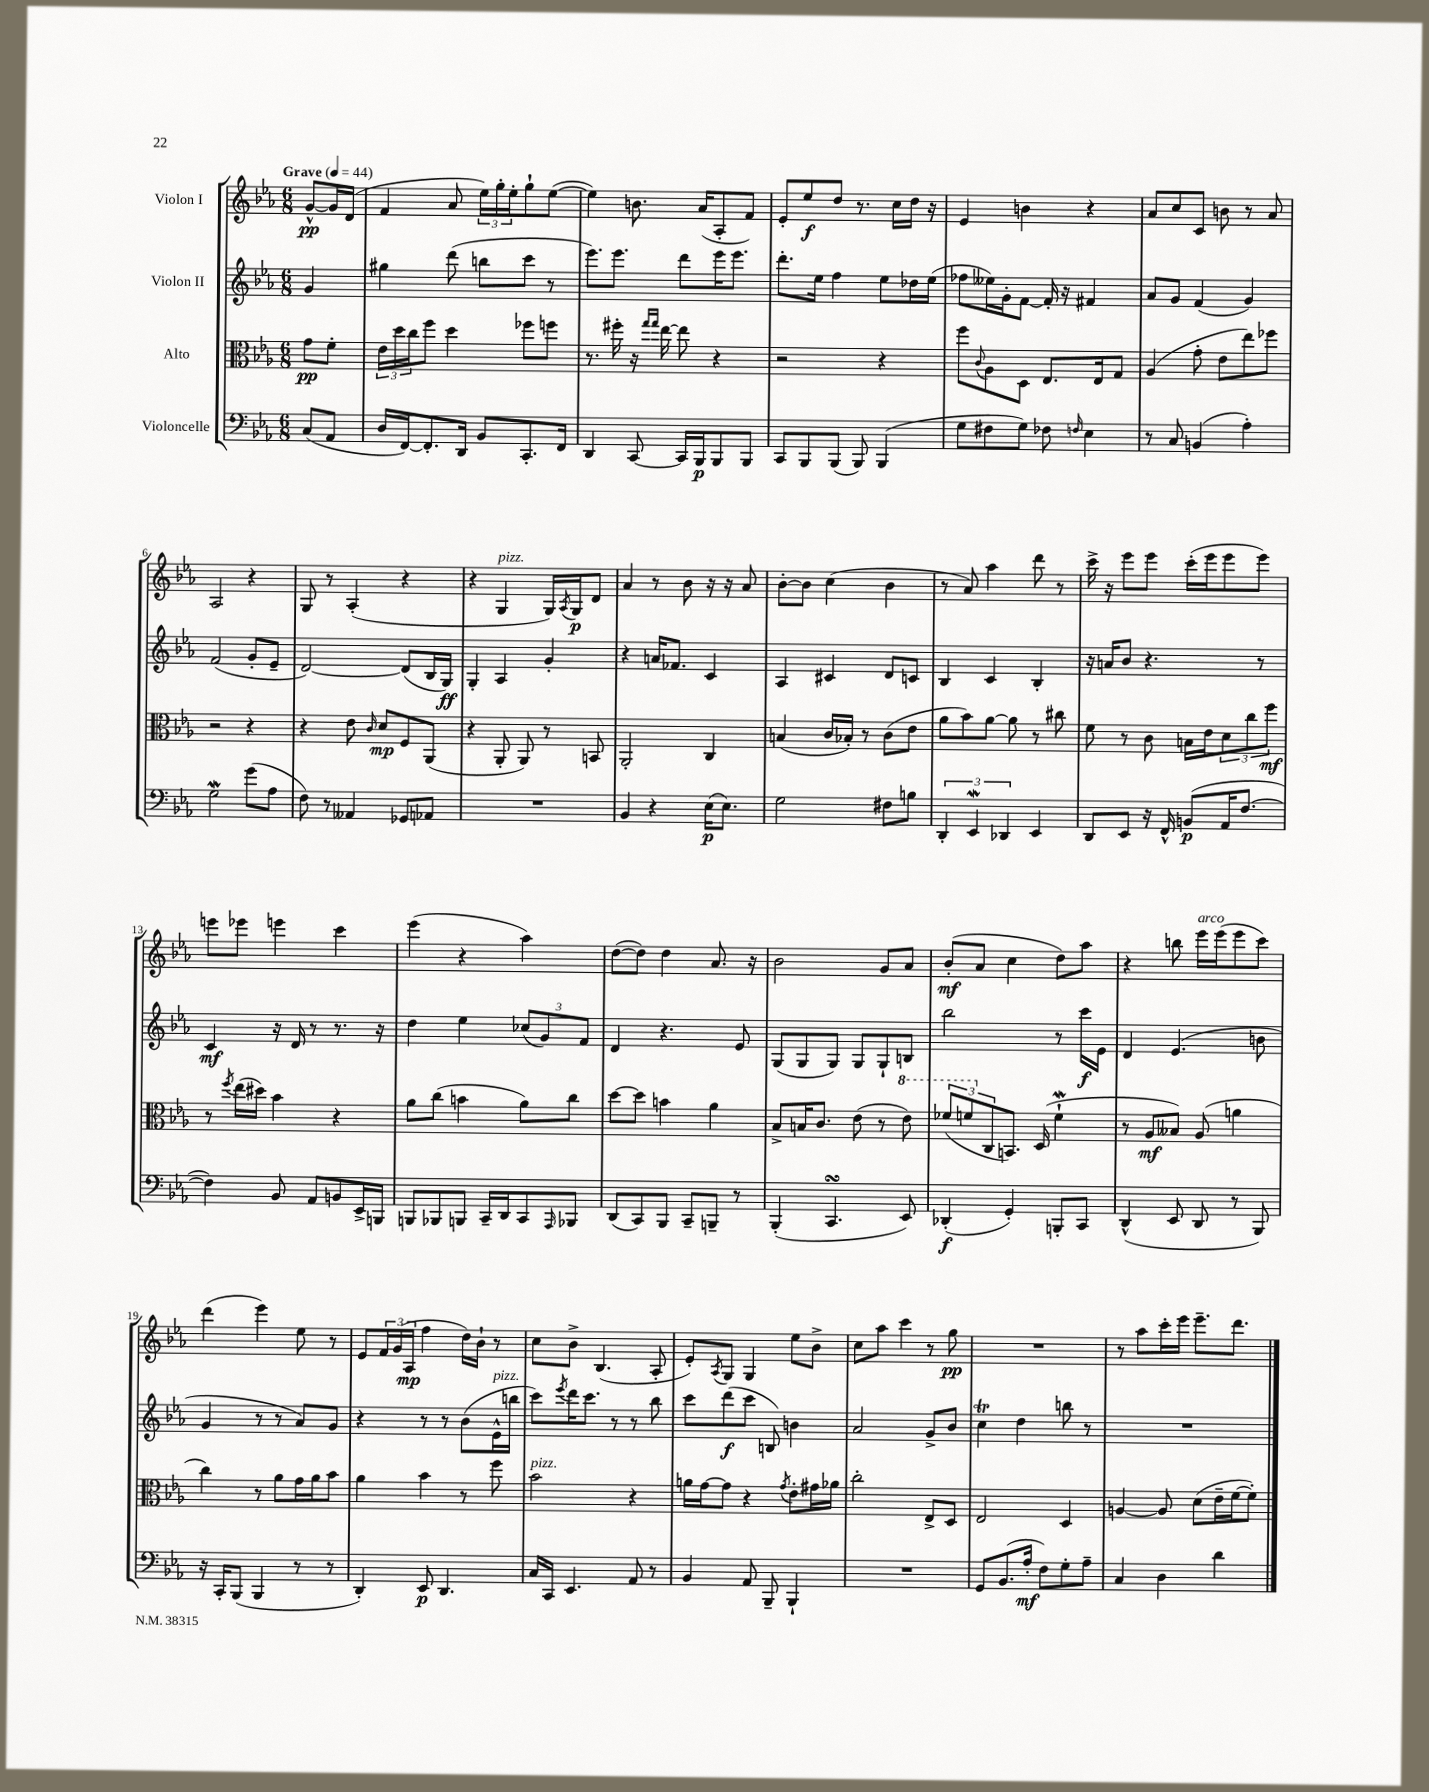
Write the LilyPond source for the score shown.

<<
\new StaffGroup <<
\new Staff = "s0" \with { instrumentName = "Violon I" } {
    \clef treble \key ees \major \numericTimeSignature \time 6/8 \partial 4 \tempo "Grave" 4 = 44
    g'8~-^\pp g'16 d'16( |
    f'4 aes'8 \tuplet 3/2 { ees''16) g''16-. ees''16-. } g''8-! ees''8~( |
    ees''4) b'8. aes'16( aes8-. f'8) |
    ees'8-. ees''8\f d''8 r8. c''16 d''16 r16 |
    ees'4 b'4 r4 |
    aes'8 c''8 c'8 b'8 r8 aes'8 |
    aes2 r4 |
    g8 r8 aes4-.( r4 |
    r4 g4^\markup { \italic "pizz." } g16) \acciaccatura { aes8 } g16\p d'8 |
    aes'4 r8 bes'8 r16 r16 aes'8 |
    bes'8~-. bes'8 c''4( bes'4 |
    r8 aes'8) aes''4 d'''8 r8 |
    c'''16-> r16 ees'''8 ees'''8 c'''16-.( ees'''16 ees'''8 ees'''8) |
    e'''8 ees'''8 e'''4 c'''4 |
    ees'''4( r4 aes''4) |
    d''8~( d''8) d''4 aes'8. r16 |
    bes'2 g'8 aes'8 |
    bes'8-.\mf( aes'8 c''4 d''8) aes''8 |
    r4 b''8 ees'''16^\markup { \italic "arco" } ees'''16( ees'''8 c'''8) |
    d'''4( ees'''4) ees''8 r8 |
    ees'8 \tuplet 3/2 { f'16 g'16( aes16\mp } f''4 d''16) bes'16-! r8 |
    c''8 bes'8-> bes4.( aes8-. |
    ees'8-.) \acciaccatura { aes8 } g8 g4 ees''8 bes'8-> |
    c''8 aes''8 c'''4 r8 g''8\pp |
    R2. |
    r8 aes''8 c'''16-. ees'''16 ees'''8.-- d'''8. \bar "|." |
}
\new Staff = "s1" \with { instrumentName = "Violon II" } {
    \clef treble \key ees \major \numericTimeSignature \time 6/8 \partial 4
    g'4 |
    gis''4 d'''8( b''8 c'''8 r8 |
    ees'''8.) ees'''8. d'''8 ees'''16 ees'''8. |
    d'''8.-. ees''16 f''4 ees''8 des''16 ees''16( |
    fes''8 eeses''16) g'16-. f'8~ f'16-. r16 fis'4 |
    aes'8 g'8 f'4( g'4) |
    f'2( g'8-. ees'8-- |
    d'2~) d'8( bes16 g16\ff) |
    g4-. aes4 g'4-. |
    r4 a'16 fes'8. c'4 |
    aes4 cis'4 d'8 c'8 |
    bes4 c'4 bes4-. |
    r16 a'16 bes'8 r4. r8 |
    c'4\mf r16 d'16 r8 r8. r16 |
    d''4 ees''4 \tuplet 3/2 { ces''8( g'8) f'8 } |
    d'4 r4. ees'8 |
    g8( g8 g8) g8 g8-! b8 |
    bes''2 r8 c'''16\f ees'16 |
    d'4 ees'4.( b'8 |
    g'4 r8 r8 aes'8) g'8 |
    r4 r8 r8 bes'8( ees'16-^^\markup { \italic "pizz." } b''16 |
    c'''8) \acciaccatura { ees'''8 } d'''16 c'''8. r8 r8 bes''8 |
    c'''8 d'''8\f( c'''8 b8) b'4 |
    aes'2 g'8-> bes'8 |
    c''4\trill d''4 b''8 r8 |
    R2. \bar "|." |
}
\new Staff = "s2" \with { instrumentName = "Alto" } {
    \clef alto \key ees \major \numericTimeSignature \time 6/8 \partial 4
    g'8\pp f'8-. |
    \tuplet 3/2 { ees'16 d''16 c''16 } f''8 d''4 fes''8 f''8 |
    r8. fis''16-. r16 \grace { g''16 g''16 } ees''16~ ees''8 r4 |
    r2 r4 |
    f''8 \appoggiatura { c'8 } aes8 d8 ees8. ees16 g8 |
    aes4( g'8-. ees'8 ees''8) fes''8 |
    r2 r4 |
    r4 ees'8 \grace { c'16 } d'8\mp f8 aes,8( |
    r4 aes,8-. aes,8) r8 b,8 |
    aes,2-. c4 |
    b4( c'16 bes16-.) r8 c'8( ees'8 |
    aes'8 bes'8) aes'8~ aes'8 r8 cis''8 |
    f'8 r8 c'8 b16 ees'16 \tuplet 3/2 { d'8 c''8 f''8\mf } |
    r8 \acciaccatura { f''8 } ees''16( dis''16) bes'4 r4 |
    aes'8 c''8( b'4 aes'8) c''8 |
    d''8~ d''8 b'4 aes'4 |
    bes8-> b16 c'8. ees'8( r8 \ottava #1 ees''8) |
    \tuplet 3/2 { fes''8( f''8 \ottava #0 c8 } b,8.) d16( f'4-!\mordent |
    r8 aes8\mf beses8) aes8( a'4 |
    c''4) r8 aes'8 g'16 aes'16 bes'8 |
    aes'4 bes'4 r8 f''8 |
    bes'2^\markup { \italic "pizz." } r4 |
    a'16 g'16~ g'8 r4 \acciaccatura { g'8 } ees'8-. gis'16 aes'16 |
    c''2-. ees8-> d8 |
    ees2 d4 |
    a4~ a8 d'8( ees'16-- f'16~ f'8-.) \bar "|." |
}
\new Staff = "s3" \with { instrumentName = "Violoncelle" } {
    \clef bass \key ees \major \numericTimeSignature \time 6/8 \partial 4
    c8( aes,8 |
    d16 f,16~) f,8.-. d,16 bes,8 c,8.-. f,16 |
    d,4 c,8~ c,16 bes,,16\p bes,,8 bes,,8 |
    c,8 bes,,8 bes,,8( bes,,8) bes,,4( |
    g8 fis8 g8) fes8 \grace { f16 } ees4 |
    r8 c8 b,4( aes4-.) |
    g2\mordent g'8( aes8 |
    f8) r8 aeses,4 ges,8 aes,8 |
    R2. |
    bes,4 r4 ees16\p( ees8.) |
    g2 fis8 b8 |
    \tuplet 3/2 { d,4-. ees,4\mordent des,4 } ees,4 |
    d,8 ees,8 r16 f,16-^ b,8\p( aes,16 f8.~ |
    f4) bes,8 aes,8 b,8 ees,16-> b,,16 |
    b,,8 bes,,8 b,,8 c,16-- d,16 c,8 \grace { aes,,16 } bes,,8 |
    d,8( c,8) bes,,8 c,8-- b,,8-- r8 |
    bes,,4-.( c,4.\turn ees,8) |
    des,4-.\f( g,4-.) b,,8-. c,8 |
    d,4-^( ees,8 d,8 r8 bes,,8) |
    r16 c,16-. bes,,8( bes,,4 r8 r8 |
    d,4-.) ees,8\p d,4. |
    c16 c,16 ees,4. aes,8 r8 |
    bes,4 aes,8 bes,,8-- bes,,4-! |
    R2. |
    g,8 bes,8.( aes16-.\mf f8) g8-. aes8-- |
    c4 d4 d'4 \bar "|." |
}
>>
>>
